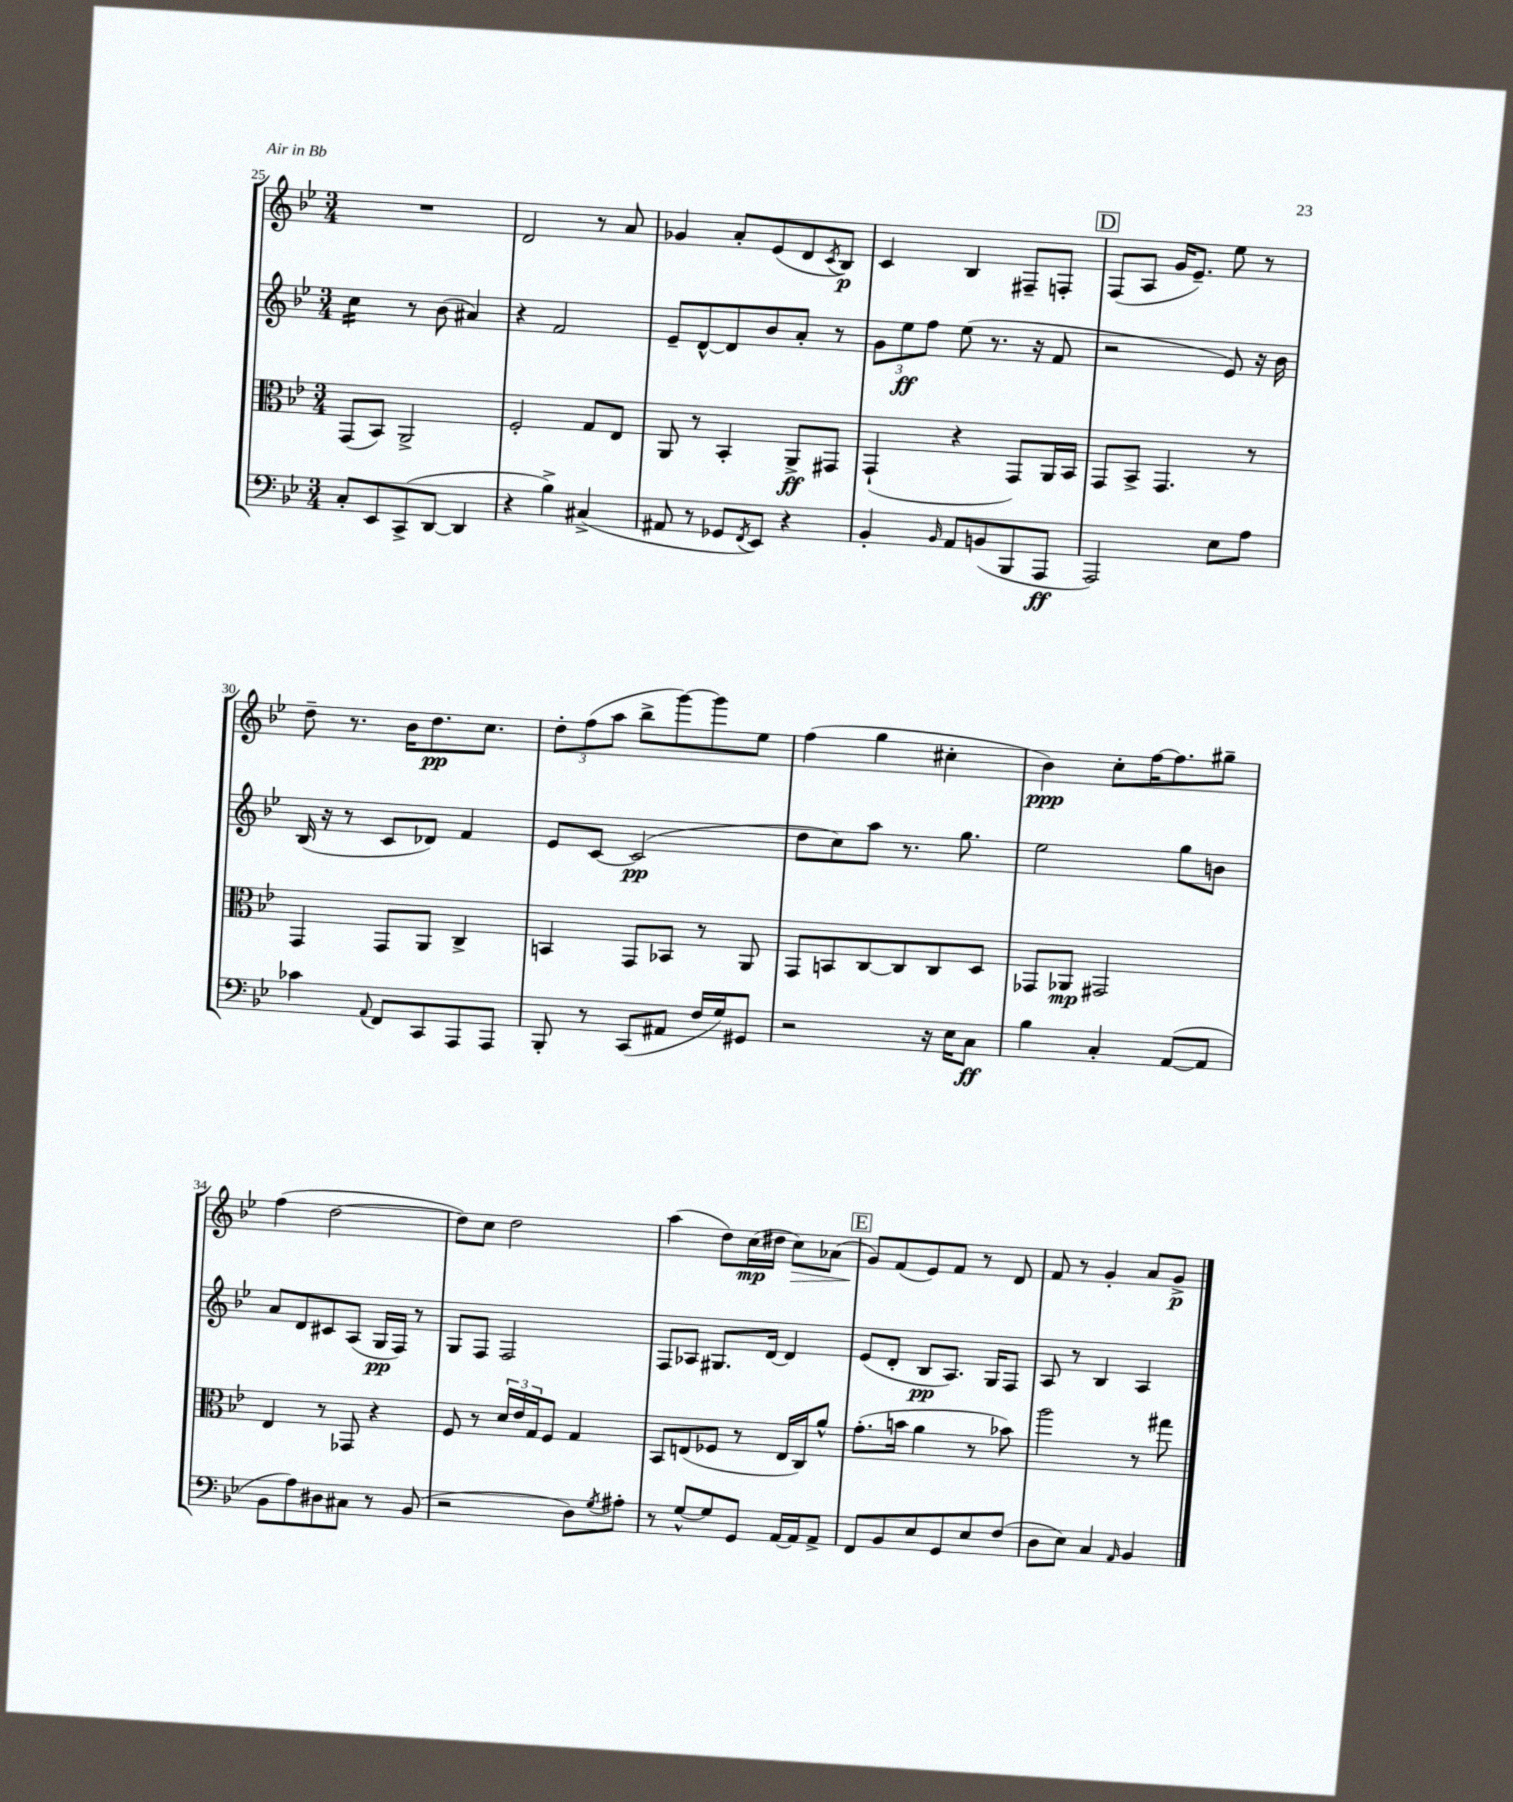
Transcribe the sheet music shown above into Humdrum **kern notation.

**kern	**dynam	**kern	**dynam	**kern	**dynam	**kern	**dynam
*part4	*part4	*part3	*part3	*part2	*part2	*part1	*part1
*staff4	*staff4	*staff3	*staff3	*staff2	*staff2	*staff1	*staff1
*clefF4	*	*clefC3	*	*clefG2	*	*clefG2	*
*k[b-e-]	*	*k[b-e-]	*	*k[b-e-]	*	*k[b-e-]	*
*M3/4	*	*M3/4	*	*M3/4	*	*M3/4	*
=25	=25	=25	=25	=25	=25	=25	=25
*	*	*	*	*tremolo	*	*	*
8C'/L	.	(8GG/L	.	16cc\LL	.	2.r	.
.	.	.	.	16cc\	.	.	.
8EE-/	.	8BB-/J)	.	16cc\	.	.	.
.	.	.	.	16cc\JJ	.	.	.
*	*	*	*	*Xtremolo	*	*	*
(8CC^/	.	2AA^/	.	8r	.	.	.
[8DD/J	.	.	.	(8b-\	.	.	.
4DD/]	.	.	.	4a#X/)	.	.	.
=26	=26	=26	=26	=26	=26	=26	=26
4r	.	2F'/	.	4r	.	2d/	.
4B-^\)	.	.	.	2f/	.	.	.
(4C#X^/	.	8G/L	.	.	.	8r	.
.	.	8E-/J	.	.	.	8a/	.
=27	=27	=27	=27	=27	=27	=27	=27
8AA#X/	.	8AA/	.	8e-~/L	.	4g-X/	.
8r	.	8r	.	[8d^^/	.	.	.
8GG-X/L	.	4BB-'/	.	8d/]	.	8a'/L	.
8qFF/	.	.	.	.	.	.	.
8EE-/J)	.	.	.	8b-/	.	(8e-/	.
4r	.	8AA^/L	ff	8a'/J	.	8d/	.
.	.	.	.	.	.	8qc/	.
.	.	8GG#X/J	.	8r	.	8B-/J)	p
=28	=28	=28	=28	=28	=28	=28	=28
4BB-'/	.	(4GG`/	.	12g\L	.	4c/	.
.	.	.	.	12ee-\	ff	.	.
.	.	.	.	12ff\J	.	.	.
16qqBB-/	.	.	.	.	.	.	.
8AA/L	.	4r	.	(8ee-\	.	4B-/	.
(8BBn/	.	.	.	8.r	.	.	.
8BBB-/	.	8GG/L)	.	.	.	8F#X~/L	.
.	.	.	.	16r	.	.	.
8AAA/J	ff	16AA/L	.	8f/	.	8Fn'/J	.
.	.	16BB-/JJ	.	.	.	.	.
!!LO:REH:place=s1:t=D
=29	=29	=29	=29	=29	=29	=29	=29
2AAA/)	.	8GG/L	.	2r	.	(8F/L	.
.	.	8BB-^/J	.	.	.	8A/J	.
.	.	4.GG/	.	.	.	16g/KL	.
.	.	.	.	.	.	8.e-~/J)	.
8E-\L	.	.	.	8e-/)	.	8ee-\	.
8A\J	.	8r	.	16r	.	8r	.
.	.	.	.	16b-\	.	.	.
!!LO:LB:g=z
=30	=30	=30	=30	=30	=30	=30	=30
4c-X\	.	4GG/	.	(16B-/	.	8dd~\	.
.	.	.	.	16r	.	.	.
.	.	.	.	8r	.	8.r	.
8qqAA/	.	.	.	.	.	.	.
8FF/L	.	8GG/L	.	8c/L	.	.	.
.	.	.	.	.	.	16b-\KL	.
8CC/	.	8AA/J	.	8d-X/J)	.	8.dd\	pp
8AAA/	.	4C^/	.	4f/	.	.	.
.	.	.	.	.	.	8.cc\J	.
8AAA/J	.	.	.	.	.	.	.
=31	=31	=31	=31	=31	=31	=31	=31
8BBB-'/	.	4BBn/	.	8e-/L	.	12dd'\L	.
.	.	.	.	.	.	(12ff\	.
8r	.	.	.	[8c/J	.	.	.
.	.	.	.	.	.	12aa\J	.
(8CC/L	.	8GG/L	.	(2c/]	pp	8bb-^\L	.
8AA#X/J	.	8BB-X/J	.	.	.	[8ggg\)	.
16F/LL	.	8r	.	.	.	8ggg\]	.
16G/J)	.	.	.	.	.	.	.
8GG#X/J	.	8AA/	.	.	.	8ee-\J	.
=32	=32	=32	=32	=32	=32	=32	=32
2r	.	8GG/L	.	8dd\L	.	(4ff\	.
.	.	8BBn/	.	8cc\)	.	.	.
.	.	[8C/	.	8aa\J	.	4gg\	.
.	.	8C/]	.	8.r	.	.	.
16r	.	8C/	.	.	.	4cc#X'\	.
16E-\KL	.	.	.	8.gg\	.	.	.
8C\J	ff	8D/J	.	.	.	.	.
=33	=33	=33	=33	=33	=33	=33	=33
4B-\	.	8GG-X/L	.	2ee-\	.	4b-\)	ppp
.	.	8AA-X/J	mp	.	.	.	.
4C'/	.	2GG#X/	.	.	.	8cc'\L	.
.	.	.	.	.	.	[16ff\K	.
.	.	.	.	.	.	8.ff\]	.
([8AA/L	.	.	.	8gg\L	.	.	.
8AA/J]	.	.	.	8bn\J	.	8gg#X~\J	.
!!LO:LB:g=z
=34	=34	=34	=34	=34	=34	=34	=34
8BB-\L	.	4E-/	.	8a/L	.	(4ff\	.
8A\)	.	.	.	8d/	.	.	.
8D#X\	.	8r	.	8c#X/	.	[2dd\	.
8C#X\J	.	8GG-X/	.	(8A/J	.	.	.
8r	.	4r	.	16G/LL	pp	.	.
.	.	.	.	16F/JJ)	.	.	.
(8BB-/	.	.	.	8r	.	.	.
=35	=35	=35	=35	=35	=35	=35	=35
2r	.	8F/	.	8G/L	.	8dd\L])	.
.	.	8r	.	8F/J	.	8cc\J	.
.	.	24d/LL	.	2F/	.	2dd\	.
.	.	24e-/	.	.	.	.	.
.	.	24G/J	.	.	.	.	.
.	.	8F/J	.	.	.	.	.
8D\L)	.	4G/	.	.	.	.	.
8qG/	.	.	.	.	.	.	.
8A#X'\J	.	.	.	.	.	.	.
=36	=36	=36	=36	=36	=36	=36	=36
8r	.	8BB-/L	.	8F/L	.	(4aa\	.
[8G^^/L	.	(8En/	.	8A-X/J	.	.	.
8G/]	.	8F-X/J	.	8.G#X/L	.	8dd\L)	.
8GG/J	.	8r	.	.	.	(16cc\L	mp
.	.	.	.	[16d/Jk	.	16dd#X\JJ	.
!	!	!	!	!	!	!	!LO:HP:b
[16AA/LL	.	16E/LL	.	4d/]	.	8cc\L)	>
16AA/J]	.	16C/J)	.	.	.	.	.
8AA^/J	.	8a^^/J	.	.	.	(8a-X\J	.
!!LO:REH:place=s1:t=E
=37	=37	=37	=37	=37	=37	=37	=37
8FF/L	.	(8.g'\L	.	(8e-/L	.	8g/L)	.
8BB-/	.	.	.	8d'/J	.	(8f/	]
.	.	16bn\Jk	.	.	.	.	.
8E-/	.	4a\	.	8B-/L	pp	8e-/)	.
8GG/	.	.	.	8.A/J)	.	8f/J	.
8E-/	.	8r	.	.	.	8r	.
.	.	.	.	16G/KL	.	.	.
(8F/J	.	8b-X\)	.	8F/J	.	8d/	.
=38	=38	=38	=38	=38	=38	=38	=38
8D\L	.	2aa\	.	8A/	.	8f/	.
8E-\J)	.	.	.	8r	.	8r	.
4C/	.	.	.	4B-/	.	4g'/	.
16qqAA/	.	.	.	.	.	.	.
4BB-/	.	8r	.	4A/	.	8a/L	.
.	.	8gg#X\	.	.	.	8g^/J	p
==	==	==	==	==	==	==	==
*-	*-	*-	*-	*-	*-	*-	*-
